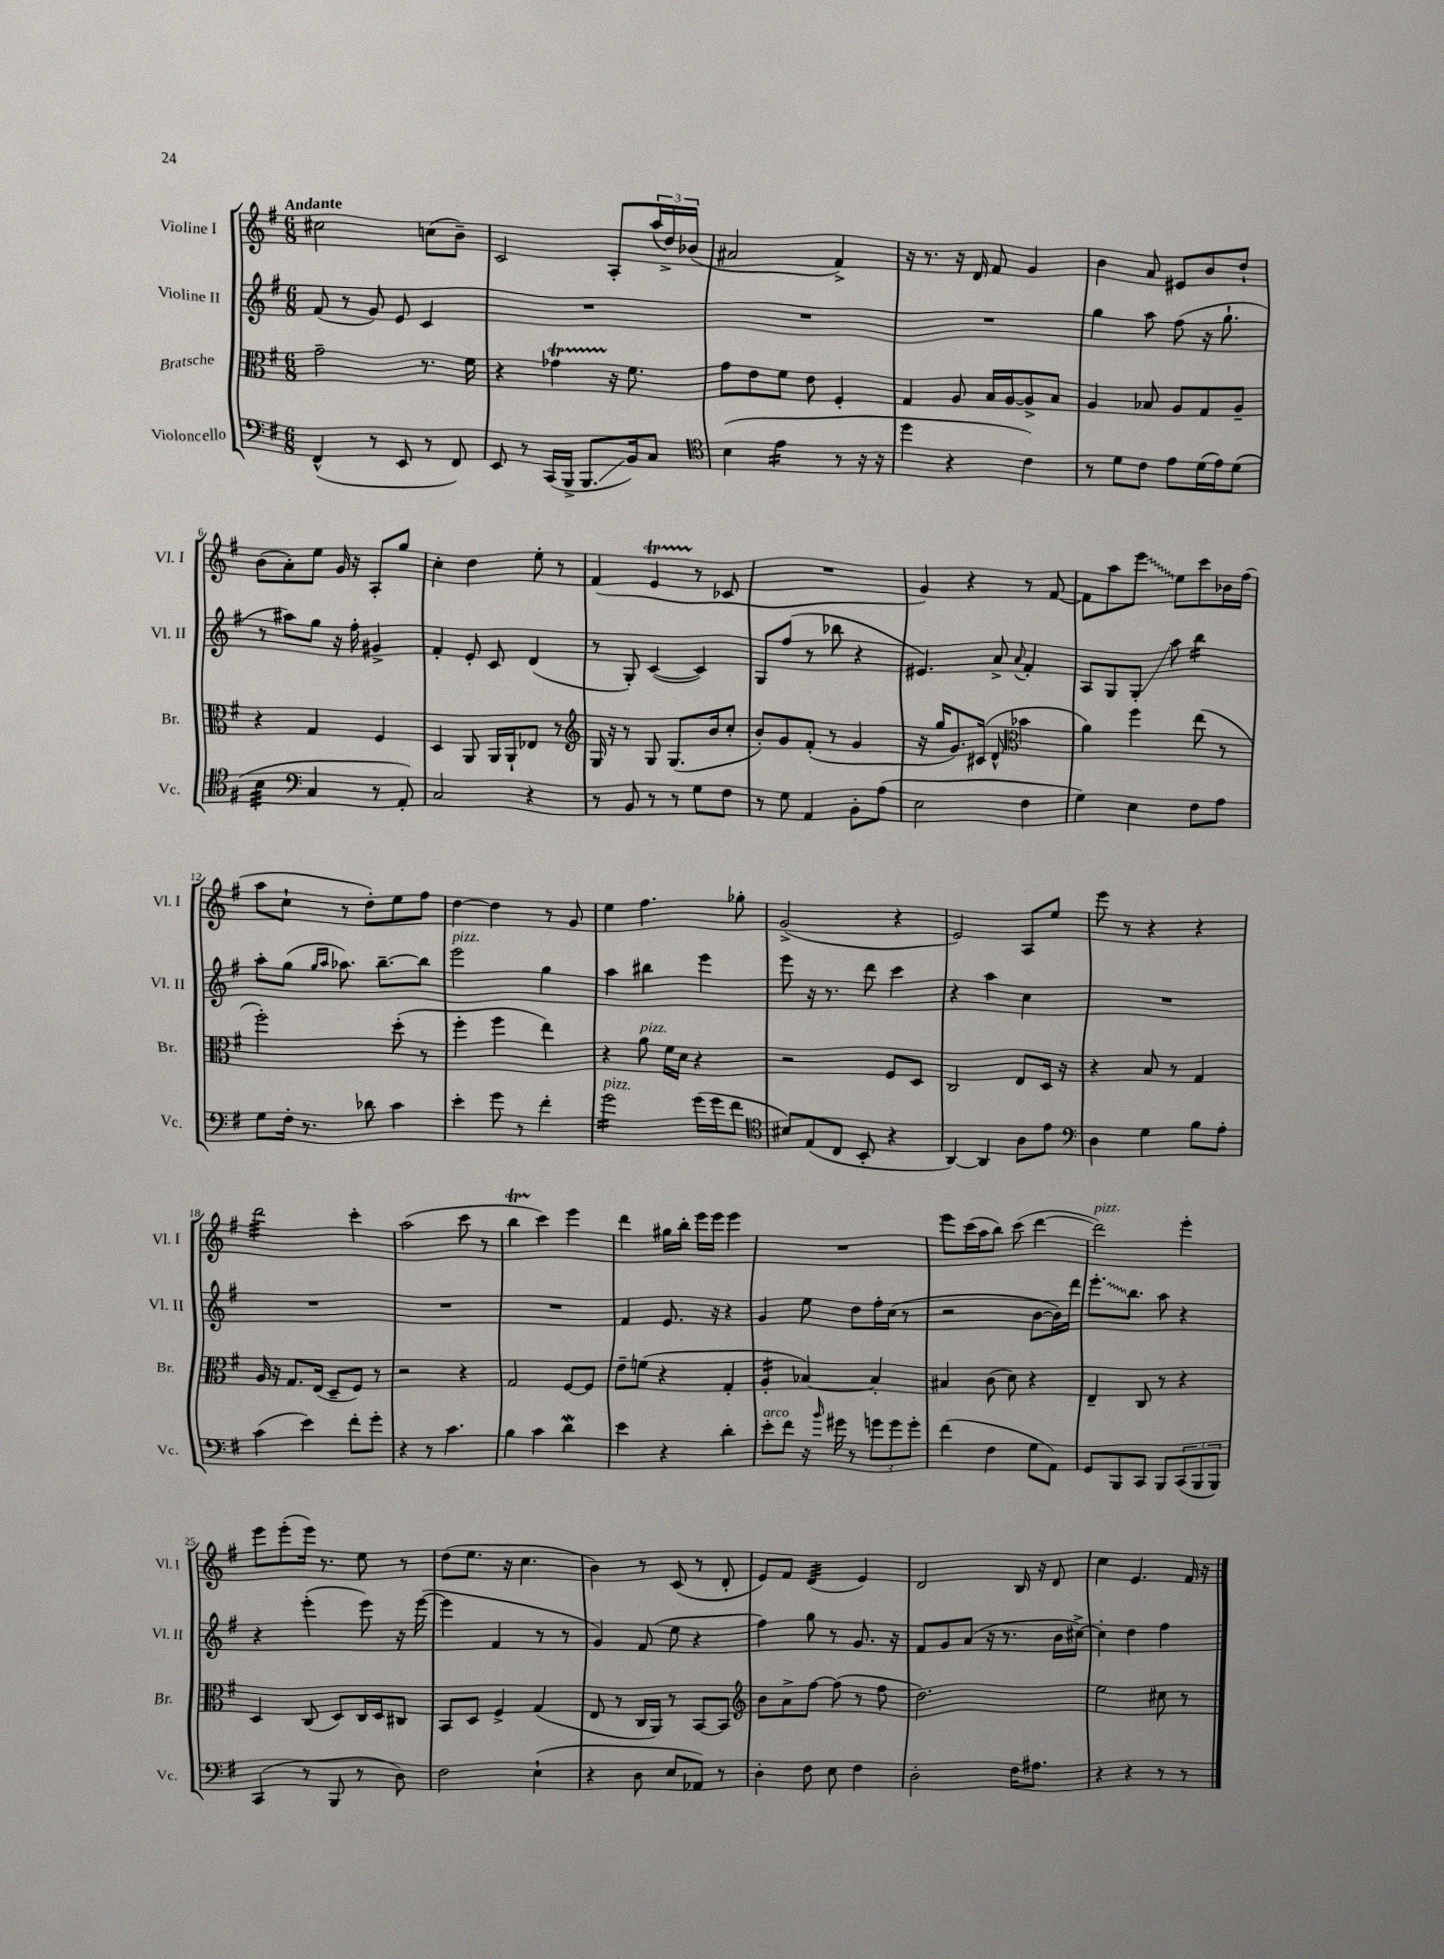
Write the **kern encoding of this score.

**kern	**kern	**kern	**kern
*staff4	*staff3	*staff2	*staff1
*clefF4	*clefC3	*clefG2	*clefG2
*k[f#]	*k[f#]	*k[f#]	*k[f#]
*M6/8	*M6/8	*M6/8	*M6/8
(4FF#^^	2g~	(8f#	2cc#
.	.	8r	.
8r	.	8g)	.
8EE	.	8e	.
8r	8.r	4c	(8cc
8FF#)	.	.	8b~)
.	16f#	.	.
=	=	=	=
8EE	4r	2.r	2c
8r	.	.	.
(16CC	4g-	.	.
16BBB^	.	.	.
8.BBB	.	.	.
.	16r	.	8A'
16BB)	8.f#	.	.
8C	.	.	(24aa
.	.	.	24dd^)
.	.	.	(24b-
=	=	=	=
*clefC4	*	*	*
(4B	8g	2.r	2a#
.	8e	.	.
4e	8f#	.	.
.	8e	.	.
8r	4F#'	.	4f#^)
16r	.	.	.
16r	.	.	.
=	=	=	=
4dd	4G	2.r	16r
.	.	.	8.r
4r	8A	.	16r
.	.	.	16d
.	16B	.	8f#
.	[16A	.	.
4c)	8A^]	.	4g
.	8B	.	.
=	=	=	=
8r	4A	4gg	4b
8d	.	.	.
8c	8B-	8aa	8a
8e	8A	(8ff#	8e#
(16d	8G	16r	8b
16e)	.	8.gg`	.
(8d	8A~	.	8dd`
=	=	=	=
4B	4r	8r	(8b
.	.	8aa#)	8a')
*clefF4	*	*	*
4C	4G	8gg	8ee
.	.	16r	16g
.	.	16ff#'	16r
8r	4F#	4g#^	8A'
8AA')	.	.	8gg
=	=	=	=
2C	4D	4f#'	4cc'
.	8AA	8e'	4dd
.	16AA	8c	.
.	16AA`	.	.
4r	8E-	(4d	8ee'
.	8r	.	8r
=	=	=	=
*	*clefG2	*	*
8r	16G	8r	(4f#
.	16r	.	.
8BB	8r	8G')	.
8r	8G	([4c	4e
8r	(8.G	.	.
8G	.	4c])	8r
.	16b	.	.
8F#	8cc'	.	8c-
=	=	=	=
8r	8b')	8G	2.r
8G	8g	(8ff#	.
4AA	(8f#'	8r	.
.	8r	8bb-	.
8BB'	4g	4r	.
(8A	.	.	.
=	=	=	=
2E	16r	4.e#)	4g)
.	16gg	.	.
.	8.g)	.	.
.	.	.	4r
.	(16c#	.	.
.	8d^^	8a^	.
*	*clefC3	*	*
.	.	8qqa	.
4F#	4b-	4f#'	8r
.	.	.	[8f#
=	=	=	=
4G)	4a)	8A	8f#]
.	.	8G	8aa
4E	4ff#	8G'	8eee
.	.	8aa	8ee
8F#	(8ee	4bb	8ccc
8A	8r	.	16b-
.	.	.	(16ff#
=	=	=	=
8G	2ff#')	8aa'	8aa
16F#'	.	(8gg	8cc`
8.r	.	.	.
.	.	16qqgg	.
.	.	16qqaa	.
.	.	8.aa-)	8r
8d-	.	.	8dd')
.	.	[8.bb~	.
4c	(8dd'	.	8ee
.	8r	8bb]	8ff#
=	=	=	=
4e'	4ff#'	2eee	[4dd
8g	4ff#	.	4dd]
8r	.	.	.
4f#'	4ee)	4gg	8r
.	.	.	8g
=	=	=	=
2g	4r	4aa	4ee
.	8a	4bb#	4.ff#
.	16f#	.	.
.	16d	.	.
(16g	4r	4eee	.
16g	.	.	.
8f#	.	.	8gg-'
=	=	=	=
*clefC4	*	*	*
8B#)	2r	8eee	(2g^
(8E	.	16r	.
.	.	8.r	.
8C	.	.	.
8BB'	.	8ddd	.
4r	8F#	4ccc	4r
.	8D	.	.
=	=	=	=
[4AA)	2C	4r	2e)
4AA]	.	4aa	.
8A	8E	4cc	8A
8e	16D	.	8ee
.	16r	.	.
=	=	=	=
*clefF4	*	*	*
4D	4r	2.r	8eee
.	.	.	8r
4G	8B	.	4r
.	8r	.	.
8B	4G	.	4r
8A'	.	.	.
=	=	=	=
(4c	16A	2.r	2ddd
.	16r	.	.
.	8.G	.	.
4e)	.	.	.
.	(16E	.	.
.	8D~	.	.
8f#'	8F#)	.	4ccc'
8g'	8r	.	.
=	=	=	=
4r	2r	2.r	(2aa
8r	.	.	.
4.c	.	.	.
.	4r	.	8ccc
.	.	.	8r
=	=	=	=
4B	2G	2.r	4bb
4c	.	.	4ccc)
4d	[8F#	.	4eee
.	8F#]	.	.
=	=	=	=
4e	8e~	4f#	4ddd
.	(8f	.	.
4r	4r	8.e	16gg#
.	.	.	16bb'
.	.	.	16eee
.	.	16r	16eee
4d'	4G'	4r	4eee
=	=	=	=
8e'	4A'	4g	2.r
8f#	.	.	.
16r	[4B-)	8ee	.
16qqb	.	.	.
16g#	.	.	.
8r	.	8dd	.
12g	4B-']	16ff#'	.
.	.	(16cc	.
12g	.	.	.
.	.	8r	.
12g'	.	.	.
=	=	=	=
(4f#	4B#	2r	8eee
.	.	.	(16ccc
.	.	.	16aa
4F#	(8c	.	8bb)
.	8d)	.	(8ccc
8G	4r	[8b	[4ddd
8AA)	.	16b])	.
.	.	16ddd	.
=	=	=	=
8GG	4E~	8.eee'	2ddd])
8BBB	.	.	.
.	.	8.bb	.
8CC	8C	.	.
8BBB	8r	8aa	.
(12CC	4r	4r	4eee'
12BBB	.	.	.
12BBB)	.	.	.
=	=	=	=
(4CC	4D	4r	8eee
.	.	.	(8eee'
8r	(8C	(4eee'	16eee)
.	.	.	8.r
8BBB	8D)	.	.
8r	16C	8eee)	8ee
.	16D	.	.
8D)	8C#	16r	8r
.	.	([16eee	.
=	=	=	=
2F#	8BB	4eee]	(8dd
.	8D	.	8.ee
.	4F#^	4f#	.
.	.	.	16r
.	.	.	4.cc
(4E`	(4G	8r	.
.	.	8r	.
=	=	=	=
4r	8E	4g)	4b)
.	8r	.	.
8D	16C	(8f#	8r
.	16AA)	.	.
8E	8r	8ee	(8c
8AA-)	[8BB	4r	8r
8r	8BB]	.	8d'
=	=	=	=
*	*clefG2	*	*
4D'	8b	4ff#)	8e)
.	8a^	.	8f#
8F#	[8ff#	8gg	(4d
8E	(8ff#]	8r	.
4F#	8r	8.g	4e)
.	8ff#	.	.
.	.	16r	.
=	=	=	=
2D'	2.dd)	8f#	2d
.	.	8g	.
.	.	(8a	.
.	.	16r	.
.	.	8.r	.
16F#	.	.	16B
8.A#	.	.	16r
.	.	16b	8d
.	.	[16cc#^)	.
=	=	=	=
4r	2ee	4cc#']	4cc
4r	.	4dd	4.e
8r	8cc#	4ff#	.
8r	8r	.	16f#
.	.	.	16r
==	==	==	==
*-	*-	*-	*-
